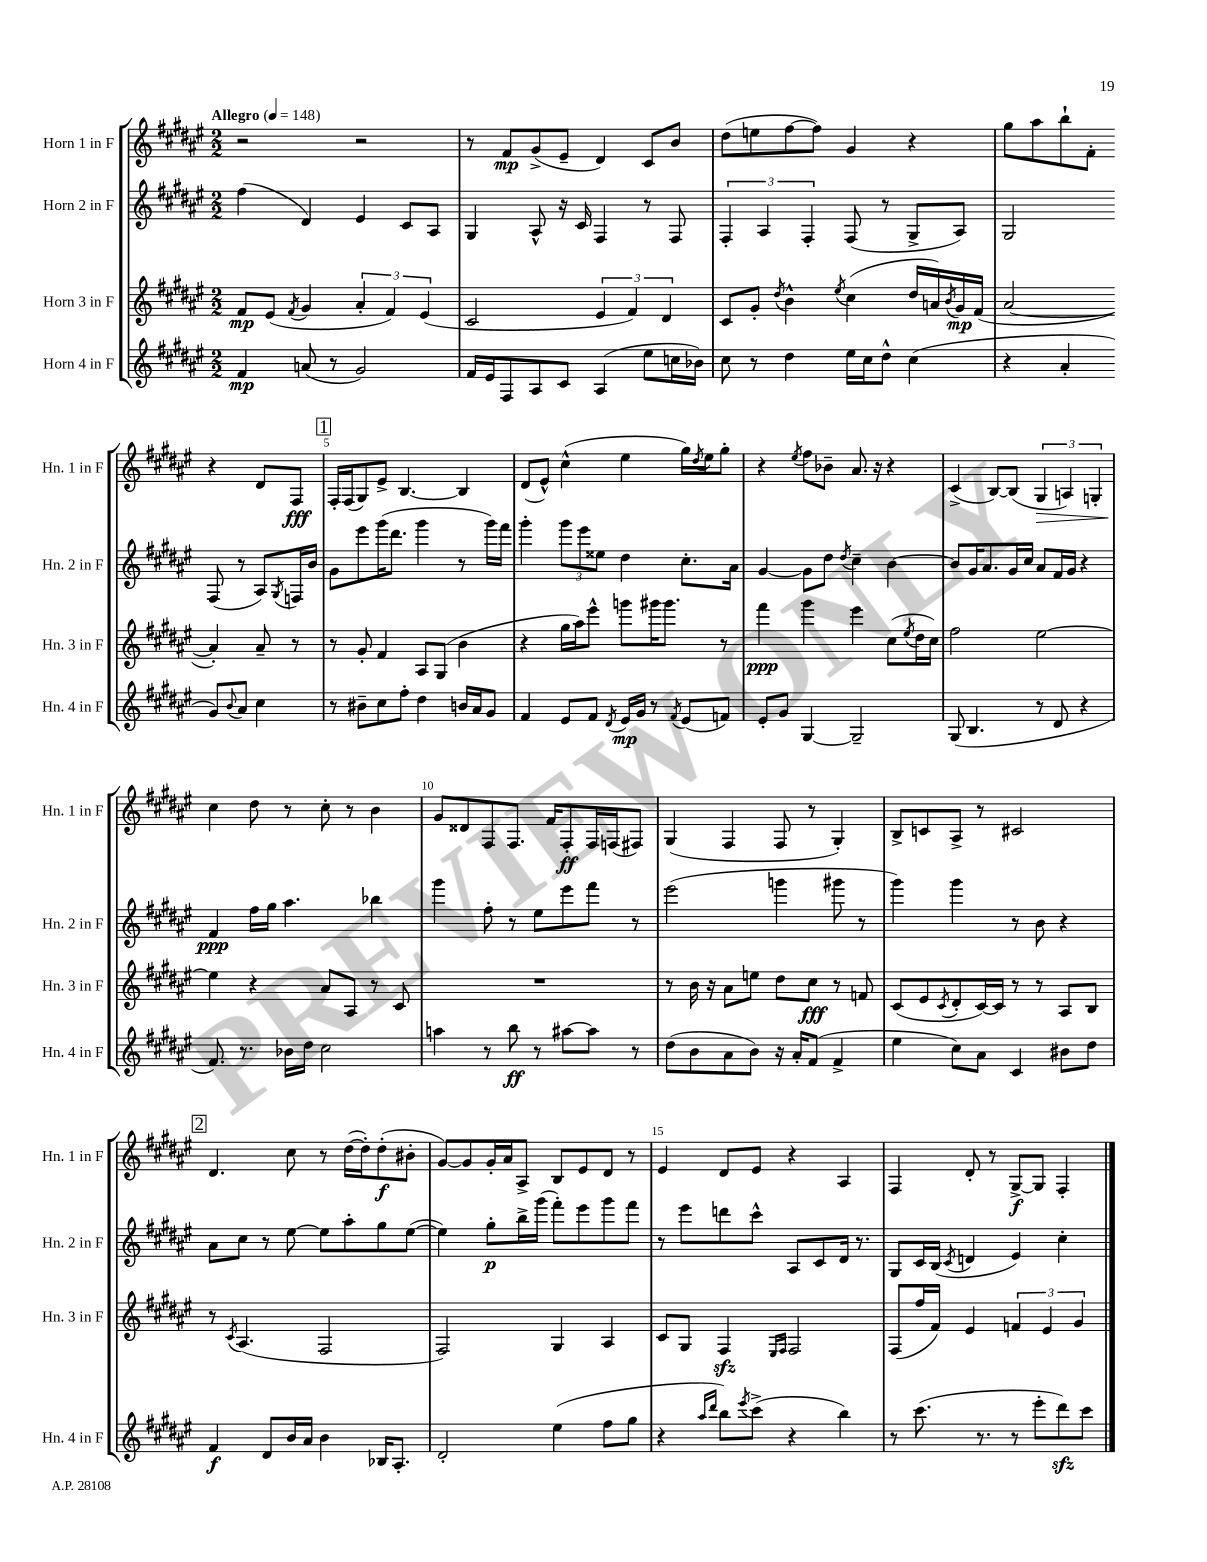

**kern	**dynam	**kern	**dynam	**kern	**dynam	**kern	**dynam
*part4	*part4	*part3	*part3	*part2	*part2	*part1	*part1
*staff4	*staff4	*staff3	*staff3	*staff2	*staff2	*staff1	*staff1
*I"Horn 4 in F	*	*I"Horn 3 in F	*	*I"Horn 2 in F	*	*I"Horn 1 in F	*
*I'Hn. 4 in F	*	*I'Hn. 3 in F	*	*I'Hn. 2 in F	*	*I'Hn. 1 in F	*
*clefG2	*	*clefG2	*	*clefG2	*	*clefG2	*
*k[f#c#g#d#a#e#]	*	*k[f#c#g#d#a#e#]	*	*k[f#c#g#d#a#e#]	*	*k[f#c#g#d#a#e#]	*
*M2/2	*	*M2/2	*	*M2/2	*	*M2/2	*
*MM148	*	*MM148	*	*MM148	*	*MM148	*
=1	=1	=1	=1	=1	=1	=1	=1
!	!	!	!	!	!	!LO:TX:a:B:t=Allegro	!
4f#/	mp	8f#/L	mp	(4ff#\	.	2r	.
.	.	(8e#/J	.	.	.	.	.
.	.	8qf#/	.	.	.	.	.
(8an/	.	4g#/	.	4d#/)	.	.	.
8r	.	.	.	.	.	.	.
2g#/)	.	6a#'/	.	4e#/	.	2r	.
.	.	6f#/)	.	.	.	.	.
.	.	.	.	8c#/L	.	.	.
.	.	(6e#/	.	.	.	.	.
.	.	.	.	8A#/J	.	.	.
=2	=2	=2	=2	=2	=2	=2	=2
16f#/LL	.	2c#/	.	4G#/	.	8r	.
16e#/J	.	.	.	.	.	.	.
8F#/	.	.	.	.	.	8f#/L	mp
8A#/	.	.	.	8A#^^/	.	(8g#^/	.
8c#/J	.	.	.	16r	.	8e#~/J	.
.	.	.	.	16c#/	.	.	.
(4A#/	.	6e#/	.	4F#/	.	4d#/)	.
.	.	6f#/)	.	.	.	.	.
8ee#\L	.	.	.	8r	.	8c#/L	.
.	.	6d#/	.	.	.	.	.
16ccn\L	.	.	.	8F#/	.	8b/J	.
16b-X\JJ)	.	.	.	.	.	.	.
=3	=3	=3	=3	=3	=3	=3	=3
8cc#\	.	8c#/L	.	6F#'/	.	(8dd#\L	.
8r	.	8g#'/J	.	.	.	8een\	.
.	.	.	.	6A#/	.	.	.
.	.	8qdd#/	.	.	.	.	.
4dd#\	.	4b^^\	.	.	.	[8ff#\	.
.	.	.	.	6F#'/	.	.	.
.	.	.	.	.	.	8ff#\J])	.
.	.	8qee#/	.	.	.	.	.
16ee#\LL	.	(4cc#\	.	(8F#/	.	4g#/	.
16cc#\J	.	.	.	.	.	.	.
8dd#^^\J	.	.	.	8r	.	.	.
(4cc#\	.	16dd#/LL	.	8G#^/L	.	4r	.
.	.	16an/)	.	.	.	.	.
.	.	8qb/	.	.	.	.	.
.	.	16g#/	mp	8A#/J)	.	.	.
.	.	(16f#/JJ	.	.	.	.	.
=4	=4	=4	=4	=4	=4	=4	=4
4r	.	[2a#/	.	2G#/	.	8gg#\L	.
.	.	.	.	.	.	8aa#\	.
4a#'/	.	.	.	.	.	8bb`\	.
.	.	.	.	.	.	8f#'\J	.
8g#/L)	.	4a#'/])	.	(8F#/	.	4r	.
8qqb/	.	.	.	.	.	.	.
8a#/J	.	.	.	8r	.	.	.
4cc#\	.	8a#~/	.	8A#/L)	.	8d#/L	.
.	.	.	.	8qG#/	.	.	.
.	.	8r	.	16Fn/L	.	8F#/J	fff
.	.	.	.	16b/JJ	.	.	.
!!LO:LB:g=z
!!LO:REH:place=s1:t=1
=5	=5	=5	=5	=5	=5	=5	=5
8r	.	8r	.	8g#\L	.	16F#'/LL	.
.	.	.	.	.	.	(16F#/J	.
8b#X~\L	.	8g#'/	.	8eee#\	.	8G#/)	.
8cc#\	.	4f#/	.	(16ggg#\K	.	8e#^/J	.
.	.	.	.	8.ddd#\J	.	.	.
8ff#'\J	.	.	.	.	.	[4.B/	.
4dd#\	.	8A#/L	.	4ggg#\	.	.	.
.	.	(8G#/J	.	.	.	.	.
16bn/LL	.	4b\	.	8r	.	4B/]	.
16a#/J	.	.	.	.	.	.	.
8g#/J	.	.	.	16ggg#\LL)	.	.	.
.	.	.	.	16fff#\JJ	.	.	.
=6	=6	=6	=6	=6	=6	=6	=6
4f#/	.	4r	.	4ggg#'\	.	(8d#/L	.
.	.	.	.	.	.	8e#^^/J)	.
8e#/L	.	16gg#\LL	.	12ggg#\L	.	(4cc#^^\	.
.	.	16aa#\J)	.	.	.	.	.
.	.	.	.	12eee#\	.	.	.
8f#/J	.	8eee#^^\J	.	.	.	.	.
.	.	.	.	12ee##X\J	.	.	.
8qd#/	.	.	.	.	.	.	.
16e#/LL	mp	8gggn\L	.	4dd#\	.	4ee#\	.
16g#/JJ	.	.	.	.	.	.	.
8r	.	16ggg#X\K	.	.	.	.	.
.	.	8.ggg#\J	.	.	.	.	.
8qf#/	.	.	.	.	.	.	.
(8e#/L	.	.	.	8.cc#'\L	.	16gg#\LL)	.
.	.	.	.	.	.	8qdd#/	.
.	.	.	.	.	.	16ee#\J	.
8fn/J)	.	8r	.	.	.	8gg#'\J	.
.	.	.	.	16a#\Jk	.	.	.
=7	=7	=7	=7	=7	=7	=7	=7
8e#'/L	.	4fff#\	ppp	[4g#/	.	4r	.
8g#/J	.	.	.	.	.	.	.
.	.	.	.	.	.	8qee#/	.
[4G#/	.	4ggg#\	.	8g#\L]	.	8ff#\L	.
.	.	.	.	8dd#\J	.	8b-X~\J	.
.	.	.	.	8qdd#/	.	.	.
2G#~/]	.	4eee#\	.	4cc#~\	.	8.a#/	.
.	.	.	.	.	.	16r	.
.	.	(8cc#\L	.	[4b\	.	4r	.
.	.	8qee#/	.	.	.	.	.
.	.	16dd#\L	.	.	.	.	.
.	.	16cc#\JJ)	.	.	.	.	.
=8	=8	=8	=8	=8	=8	=8	=8
(8G#/	.	2ff#\	.	8b/L]	.	(4c#^/	.
4.B/	.	.	.	16g#/K	.	.	.
.	.	.	.	8.a#/	.	.	.
.	.	.	.	.	.	[8B/L)	.
.	.	.	.	16g#/L	.	(8B/J]	.
.	.	.	.	16cc#/JJ	.	.	.
!	!	!	!	!	!	!	!LO:HP:b
8r	.	[2ee#\	.	8a#/L	.	6G#/	>
8d#/	.	.	.	16f#/L	.	.	.
.	.	.	.	.	.	6An/)	.
.	.	.	.	16g#/JJ	.	.	.
4r	.	.	.	4r	.	.	.
.	.	.	.	.	.	6Gn'/	.
!!LO:LB:g=z
=9	=9	=9	=9	=9	=9	=9	=9
8.f#/)	.	4ee#\]	.	4f#/	ppp	4cc#\	.
8.r	.	.	.	.	.	.	.
.	.	4r	.	16ff#\LL	.	8dd#\	]
.	.	.	.	16gg#\JJ	.	.	.
16b-X\LL	.	.	.	4.aa#\	.	8r	.
16dd#\JJ	.	.	.	.	.	.	.
2cc#\	.	8a#/L	.	.	.	8cc#'\	.
.	.	8A#/J	.	.	.	8r	.
.	.	8r	.	4bb-X\	.	4b\	.
.	.	8c#/	.	.	.	.	.
=10	=10	=10	=10	=10	=10	=10	=10
4aan\	.	1r	.	4ggg#\	.	8g#/L	.
.	.	.	.	.	.	8d##X/	.
8r	.	.	.	8ff#'\	.	8F#/	.
8bb\	ff	.	.	8r	.	8.F#/J	.
8r	.	.	.	8ee#\L	.	.	.
.	.	.	.	.	.	16f#/KL	.
[8aa#X\L	.	.	.	8eee#\	.	8F#'/	ff
8aa#\J]	.	.	.	8fff#\J	.	16F#/L	.
.	.	.	.	.	.	(16Fn/J	.
8r	.	.	.	8r	.	8F#X/J)	.
=11	=11	=11	=11	=11	=11	=11	=11
(8dd#\L	.	8r	.	(2eee#\	.	(4G#/	.
8b\	.	16b\	.	.	.	.	.
.	.	16r	.	.	.	.	.
8a#\	.	8a#\L	.	.	.	4F#/	.
8b\J)	.	8een\J	.	.	.	.	.
16r	.	8dd#\L	.	4gggn\	.	8F#/	.
16a#'/KL	.	.	.	.	.	.	.
(8f#/J	.	8cc#\J	fff	.	.	8r	.
4f#^/	.	8r	.	8ggg#X\	.	4G#'/)	.
.	.	8fn/	.	8r	.	.	.
=12	=12	=12	=12	=12	=12	=12	=12
4ee#\	.	(8c#/L	.	4ggg#\)	.	8B^/L	.
.	.	8e#/	.	.	.	8cn/	.
.	.	8qc#/	.	.	.	.	.
8cc#\L)	.	8d#'/	.	4ggg#\	.	8A#^/J	.
8a#\J	.	[16c#/L)	.	.	.	8r	.
.	.	16c#/JJ]	.	.	.	.	.
4c#/	.	8r	.	8r	.	2c#X/	.
.	.	8r	.	8b\	.	.	.
8b#X\L	.	8A#/L	.	4r	.	.	.
8dd#\J	.	8B/J	.	.	.	.	.
!!LO:LB:g=z
!!LO:REH:place=s1:t=2
=13	=13	=13	=13	=13	=13	=13	=13
4f#/	f	8r	.	8a#\L	.	4.d#/	.
.	.	8qc#/	.	.	.	.	.
.	.	(4.A#/	.	8cc#\J	.	.	.
8d#/L	.	.	.	8r	.	.	.
16b/L	.	.	.	[8ee#\	.	8cc#\	.
16a#/JJ	.	.	.	.	.	.	.
4b\	.	2F#/	.	8ee#\L]	.	8r	.
.	.	.	.	8aa#'\	.	([16dd#\LL	.
.	.	.	.	.	.	16dd#'\J])	.
16B-X/KL	.	.	.	8gg#\	.	(8dd#'\	f
8.A#'/J	.	.	.	.	.	.	.
.	.	.	.	([8ee#\J	.	8b#X'\J	.
=14	=14	=14	=14	=14	=14	=14	=14
2d#'/	.	2F#/)	.	4ee#\])	.	[8g#/L)	.
.	.	.	.	.	.	8g#/]	.
.	.	.	.	8gg#'\L	p	16g#'/L	.
.	.	.	.	.	.	16a#/J	.
.	.	.	.	16bb^\L	.	8A#^/J	.
.	.	.	.	(16ggg#\JJ	.	.	.
(4ee#\	.	4G#/	.	8fff#'\L)	.	8B/L	.
.	.	.	.	8eee#\	.	8e#/	.
8ff#\L	.	4A#/	.	8ggg#\	.	8d#/J	.
8gg#\J	.	.	.	8fff#\J	.	8r	.
=15	=15	=15	=15	=15	=15	=15	=15
4r	.	8c#/L	.	8r	.	4e#/	.
.	.	8G#/J	.	8eee#\L	.	.	.
16qqaa#/LL	.	.	.	.	.	.	.
16qqddd#/JJ	.	.	.	.	.	.	.
8bb\L)	.	4F#zz/	.	8dddn\	.	8d#/L	.
8qeee#/	.	.	.	.	.	.	.
(8ccc#^\J	.	.	.	8ccc#^^\J	.	8e#/J	.
.	.	16qqE#/LL	.	.	.	.	.
.	.	16qqF#/JJ	.	.	.	.	.
4r	.	2F#/	.	8A#/L	.	4r	.
.	.	.	.	8c#/	.	.	.
4bb\)	.	.	.	16d#/Jk	.	4A#/	.
.	.	.	.	8.r	.	.	.
=16	=16	=16	=16	=16	=16	=16	=16
8r	.	(8F#/L	.	8G#/L	.	4F#/	.
(8.ccc#\	.	16ff#/L	.	16c#/L	.	.	.
.	.	16f#/JJ)	.	(16B/JJ	.	.	.
.	.	.	.	8qc#/	.	.	.
.	.	4e#/	.	4dn/	.	8d#'/	.
8.r	.	.	.	.	.	.	.
.	.	.	.	.	.	8r	.
8r	.	6fn/	.	4e#/)	.	[8G#^/L	f
8eee#'\L	.	.	.	.	.	8G#/J]	.
.	.	6e#/	.	.	.	.	.
8ddd#zz\)	.	.	.	4cc#'\	.	4F#'/	.
.	.	6g#/	.	.	.	.	.
8ccc#\J	.	.	.	.	.	.	.
==	==	==	==	==	==	==	==
*-	*-	*-	*-	*-	*-	*-	*-
